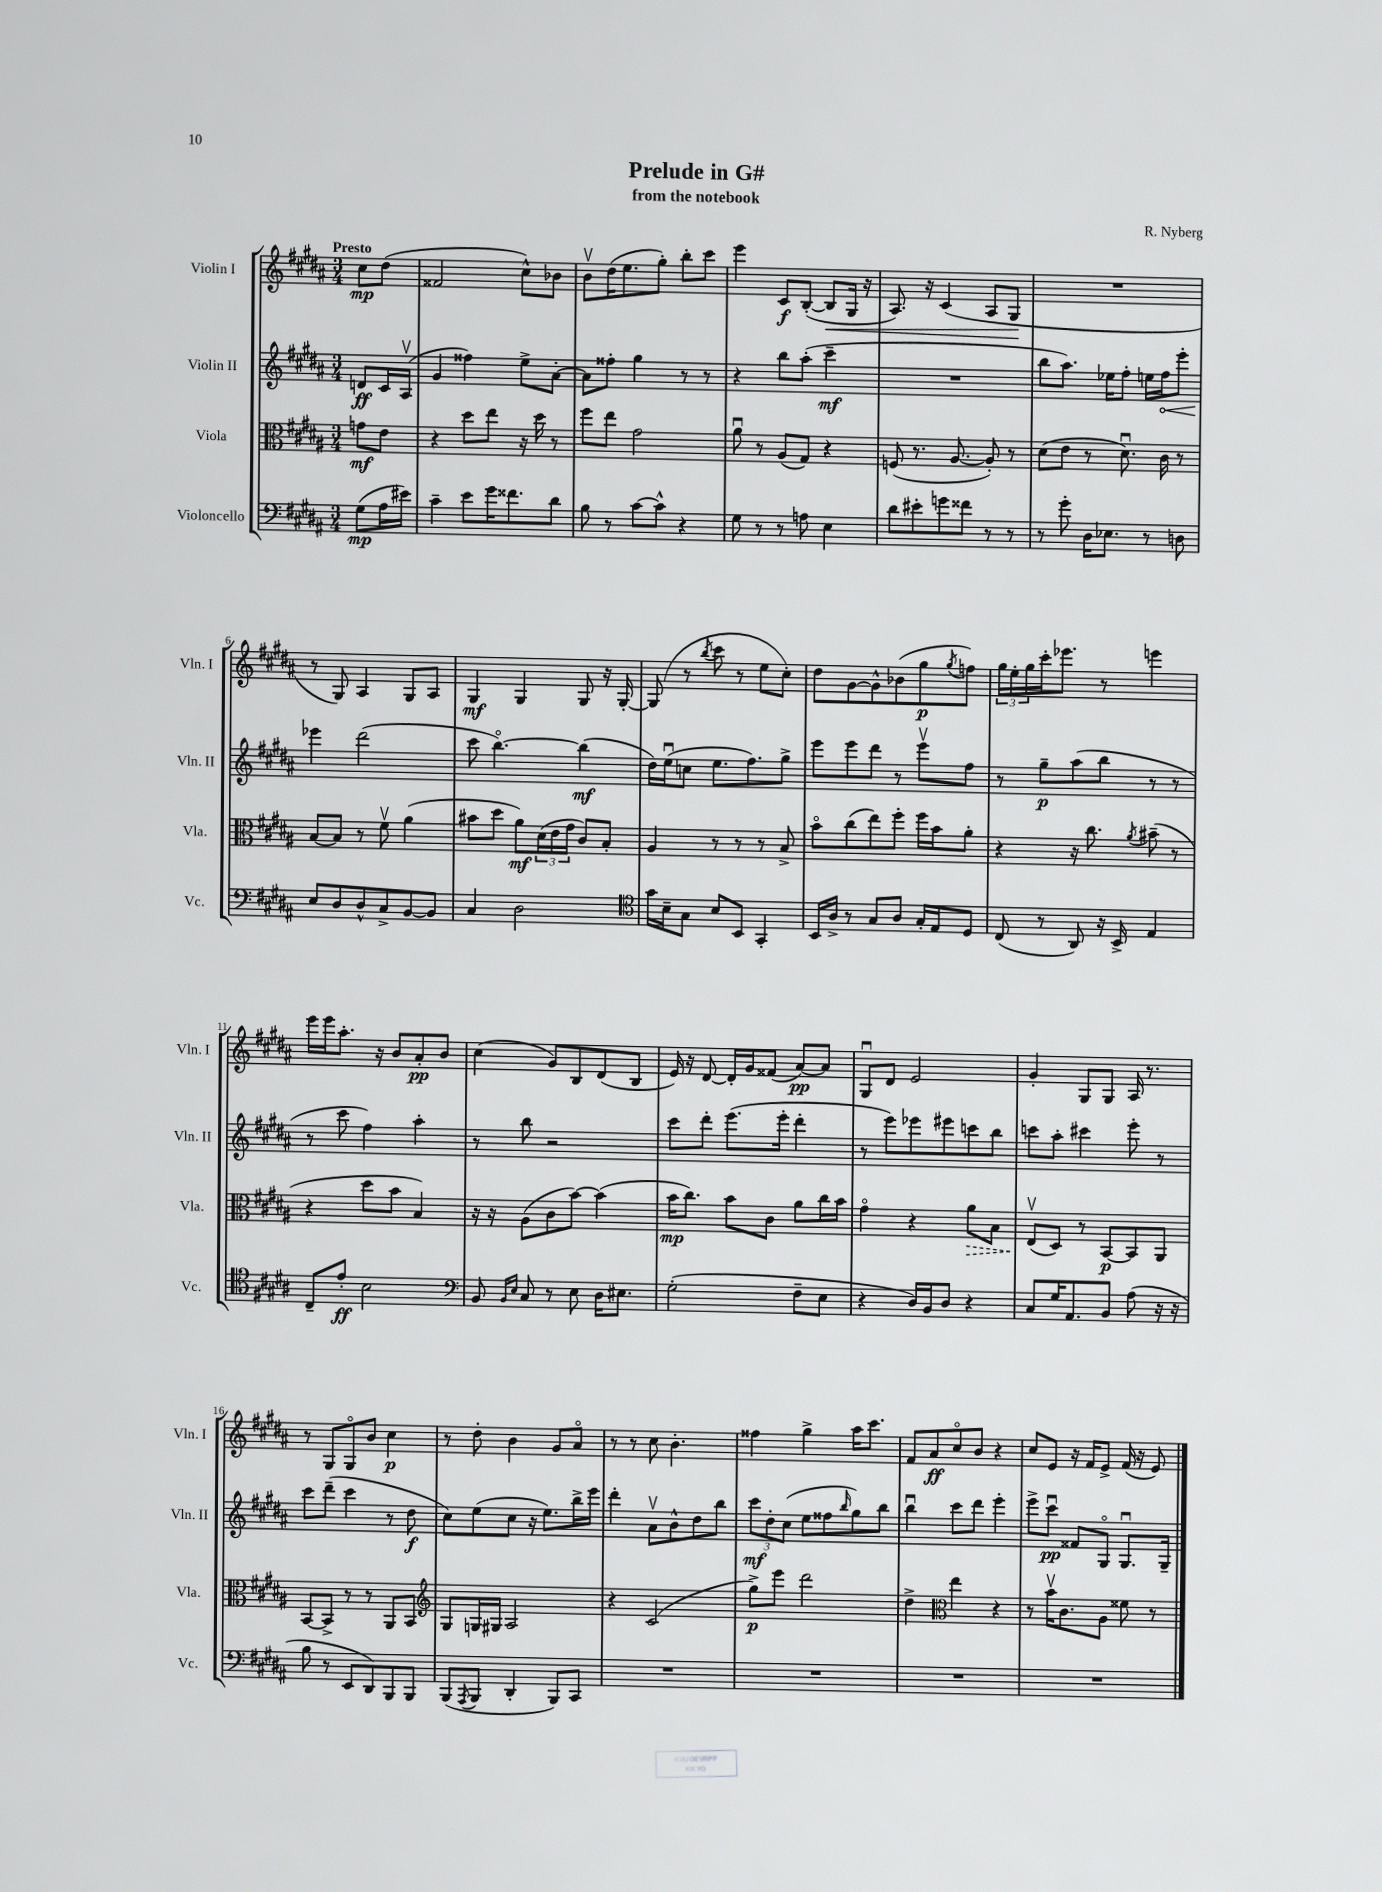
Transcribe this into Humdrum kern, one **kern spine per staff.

**kern	**kern	**kern	**kern
*staff4	*staff3	*staff2	*staff1
*clefF4	*clefC3	*clefG2	*clefG2
*k[f#c#g#d#a#]	*k[f#c#g#d#a#]	*k[f#c#g#d#a#]	*k[f#c#g#d#a#]
*M3/4	*M3/4	*M3/4	*M3/4
(8G#\L	8g\L	8d/L	8cc#\L
16A#\L	8e\J	16c#/L	(8dd#\J
16e#\JJ)	.	(16A#v/JJ	.
=	=	=	=
4c#~\	4r	4g#/	2f##/
8e\L	8dd#\L	4ff##\)	.
16g#\K	8ee\J	.	.
8.f##\	.	.	.
.	16r	8ee^\L	8cc#^^\L)
.	16dd#\	.	.
8d#\J	8r	[8a#'\J	8b-\J
=	=	=	=
8B\	8ff#\L	8a#\]L	8bv\L
8r	8ee\J	8ff##'\J	(16dd#\K
.	.	.	8.ee\
[8c#\L	2g#\	4gg#\	.
8c#^^\]J	.	.	8gg#'\J)
4r	.	8r	8bb'\L
.	.	8r	8ccc#\J
=	=	=	=
8G#\	8a#u\	4r	4eee\
8r	8r	.	.
8r	(8A#/L	8bb\L	8c#/L
8A\	8G#/J)	(8aa#'\J	([8B'/J
4E\	4r	4ccc#~\	8B/]L
.	.	.	16G#/Jk
.	.	.	16r
=	=	=	=
8d#\L	(8F/	2.r	8.A#/)
8e#'\	8.r	.	.
.	.	.	16r
8g\	.	.	(4c#/
.	[8.A#/	.	.
8f##\J	.	.	.
8r	8A#'/])	.	8A#/L
8r	8r	.	8G#/J
=	=	=	=
8r	(8d#\L	8bb\L	2.r
8g#'\	8e\J	8.aa#\J)	.
16D#\LK	8r	.	.
8.E-\J	.	16ee-\LK	.
.	8.d#u\)	8ff#'\J	.
8r	.	16ee\LL	.
.	16c#\	16ff#\J	.
8D\	8r	8eee'\J	.
=	=	=	=
8E/L	[8B/L	4eee-\	8r
8D#/	8B/]J	.	8G#/)
8D#^^/	8r	(2ddd#\	4A#/
8C#^/	8f#v\	.	.
[8BB/	(4a#\	.	8G#/L
8BB/]J	.	.	8A#/J
=	=	=	=
4C#/	8b#\L	8ccc#\	4G#/
.	8dd#\J	[4.bbo\)	.
2D#\	8a#\L)	.	4G#/
.	(24d#\L	.	.
.	24e\	.	.
.	24g#\JJ	.	.
.	8c#/L)	(4bb\]	8G#/
.	8B'/J	.	16r
.	.	.	[16G#'/
=	=	=	=
*clefC4	*	*	*
16g#\LL	4A#/	16dd#\LL)	(8G#/]
16B~\J	.	(16eeu\J	.
8G#\J	.	8cc\J	8r
.	.	.	8qbb/
8B/L	8r	8.ee\L	8ccc#\
8BB/J	8r	.	8r
.	.	8.ff#\)	.
4GG#'/	8r	.	8ee\L
.	8B^/	8gg#^\J	8cc#'\J)
=	=	=	=
16BB/LL	8bo\L	8eee\L	8dd#\L
16A#^/JJ	.	.	.
8r	(8cc#\	8eee\	[8g#\
8G#/L	8ee\)	8ddd#\J	8g#^^\]
8A#/J	8ff#'\J	8r	(8b-\
16G#'/LL	16ff#\LL	8eeev\L	8gg#\
16E/J	16b\J	.	.
.	.	.	8qgg#/
8D#/J	8a#'\J	8ff#\J	8ff\J)
=	=	=	=
(8C#/	4r	8r	24gg#\LL
.	.	.	24ee'\
.	.	.	24gg#\
8r	.	8gg#~\L	16ccc#'\J
.	.	.	8.eee-\J
8AA#/)	16r	(8aa#\	.
.	8.cc#\	.	.
16r	.	8bb\J	8r
16BB^/	.	.	.
.	8qa#/	.	.
4E/	(8b#~\	8r	4eee\
.	8r	8r	.
=	=	=	=
8C#~/L	4r	8r	16eee\LL
.	.	.	16eee\J
8e'/J	.	8ccc#\	8.aa#'\J
2B\	8dd#\L	4ff#\)	.
.	.	.	16r
.	8b\J	.	8b/L
.	4B/)	4aa#'\	8a#'/
.	.	.	8b/J
=	=	=	=
*clefF4	*	*	*
8BB/	16r	8r	(4cc#\
.	16r	.	.
16qqBB/LL	.	.	.
16qqE/JJ	.	.	.
8C#/	(8A#\L	8bb\	.
8r	8c#\	2r	8g#/L)
8E\	[8b\J)	.	8B/
16D#\LK	(4b\]	.	(8d#/
8.E#\J	.	.	.
.	.	.	8B/J
=	=	=	=
(2G#'\	16b\LK	8ccc#\L	16e/)
.	8.cc#\J)	.	16r
.	.	8ddd#'\J	[8d#/
.	8b\L	(8.eee\L	16d#'/]LL
.	.	.	16g#/J
.	8c#\J	.	(8f##/J
.	.	16eee'\Jk	.
8F#~\L	8a#\L	4ddd#'\	[8a#/L)
8E\J	16cc#\L	.	8a#/]J
.	16b\JJ	.	.
=	=	=	=
4r	4g#o\	8r	8G#u/L
.	.	8eee\L)	8d#/J
16D#/LL)	4r	8eee-\	2e/
16BB/J	.	.	.
8D#/J	.	8eee#\	.
4r	8a#\L	8ccc\	.
.	8B\J	8bb\J	.
=	=	=	=
8C#/L	(8Ev/L	8ccc\L	4g#'/
16G#/K	8D#/J)	8aa#'\J	.
8.AA#/	.	.	.
.	8r	4ccc#\	8G#/L
8BB/J	[8BB/L	.	8G#/J
(8A#\	8BB/]	8eee'\	16A#/
.	.	.	8.r
16r	8AA#/J	8r	.
16r	.	.	.
=	=	=	=
8B\	[8BB/L	8ccc#\L	8r
8r	8BB^/]J	(8ddd#~\J	8G#/L
8EE/L	8r	4ccc#\	8G#o/
8DD#/)	8r	.	8b/J
8BBB/	8AA#/L	8r	4cc#\
8BBB/J	8BB/J	8dd#\	.
=	=	=	=
*	*clefG2	*	*
(8BBB/L	8G#/L	8cc#\L)	8r
8qAAA#/	.	.	.
8BBB/J	16G/L	(8ee\	8dd#'\
.	16G#/JJ	.	.
4DD#'/	2A#/	8cc#\J	4b\
.	.	16r	.
.	.	8.ee\L)	.
8BBB/L)	.	.	8g#/L
8CC#/J	.	16bb^\L	8a#o/J
.	.	16eee\JJ	.
=	=	=	=
2.r	4r	4ddd#'\	8r
.	.	.	8r
.	(2c#/	8a#v\L	8cc#\
.	.	8b^^\	4.b'\
.	.	8dd#\	.
.	.	8bb\J	.
=	=	=	=
2.r	8gg#^\L)	12ccc#\L	4ff##\
.	.	12dd#'\	.
.	8eee\J	.	.
.	.	(12cc#\J	.
.	2ddd#\	8ee\L	4gg#^\
.	.	8ff##\	.
.	.	16qqbb/	.
.	.	8gg#\)	16aa#\LK
.	.	.	8.ccc#\J
.	.	8bb\J	.
=	=	=	=
2.r	4dd#^\	4bbu\	8f#/L
.	.	.	8a#/
*	*clefC3	*	*
.	4ee\	8ccc#\L	8cc#o/
.	.	8ddd#\J	8b/J
.	4r	4eee'\	4r
=	=	=	=
2.r	8r	8eee^\L	8cc#/L
.	16bv\LK	8ccc#u\J	8e/J
.	8.c#\	.	.
.	.	8f##/L	16r
.	.	.	16f#/LK
.	8A#\J	8G#o/J	8e^/J
.	8f##\	8.G#u/L	(16f#/
.	.	.	16r
.	8r	.	8e/)
.	.	16G#~/Jk	.
==	==	==	==
*-	*-	*-	*-
